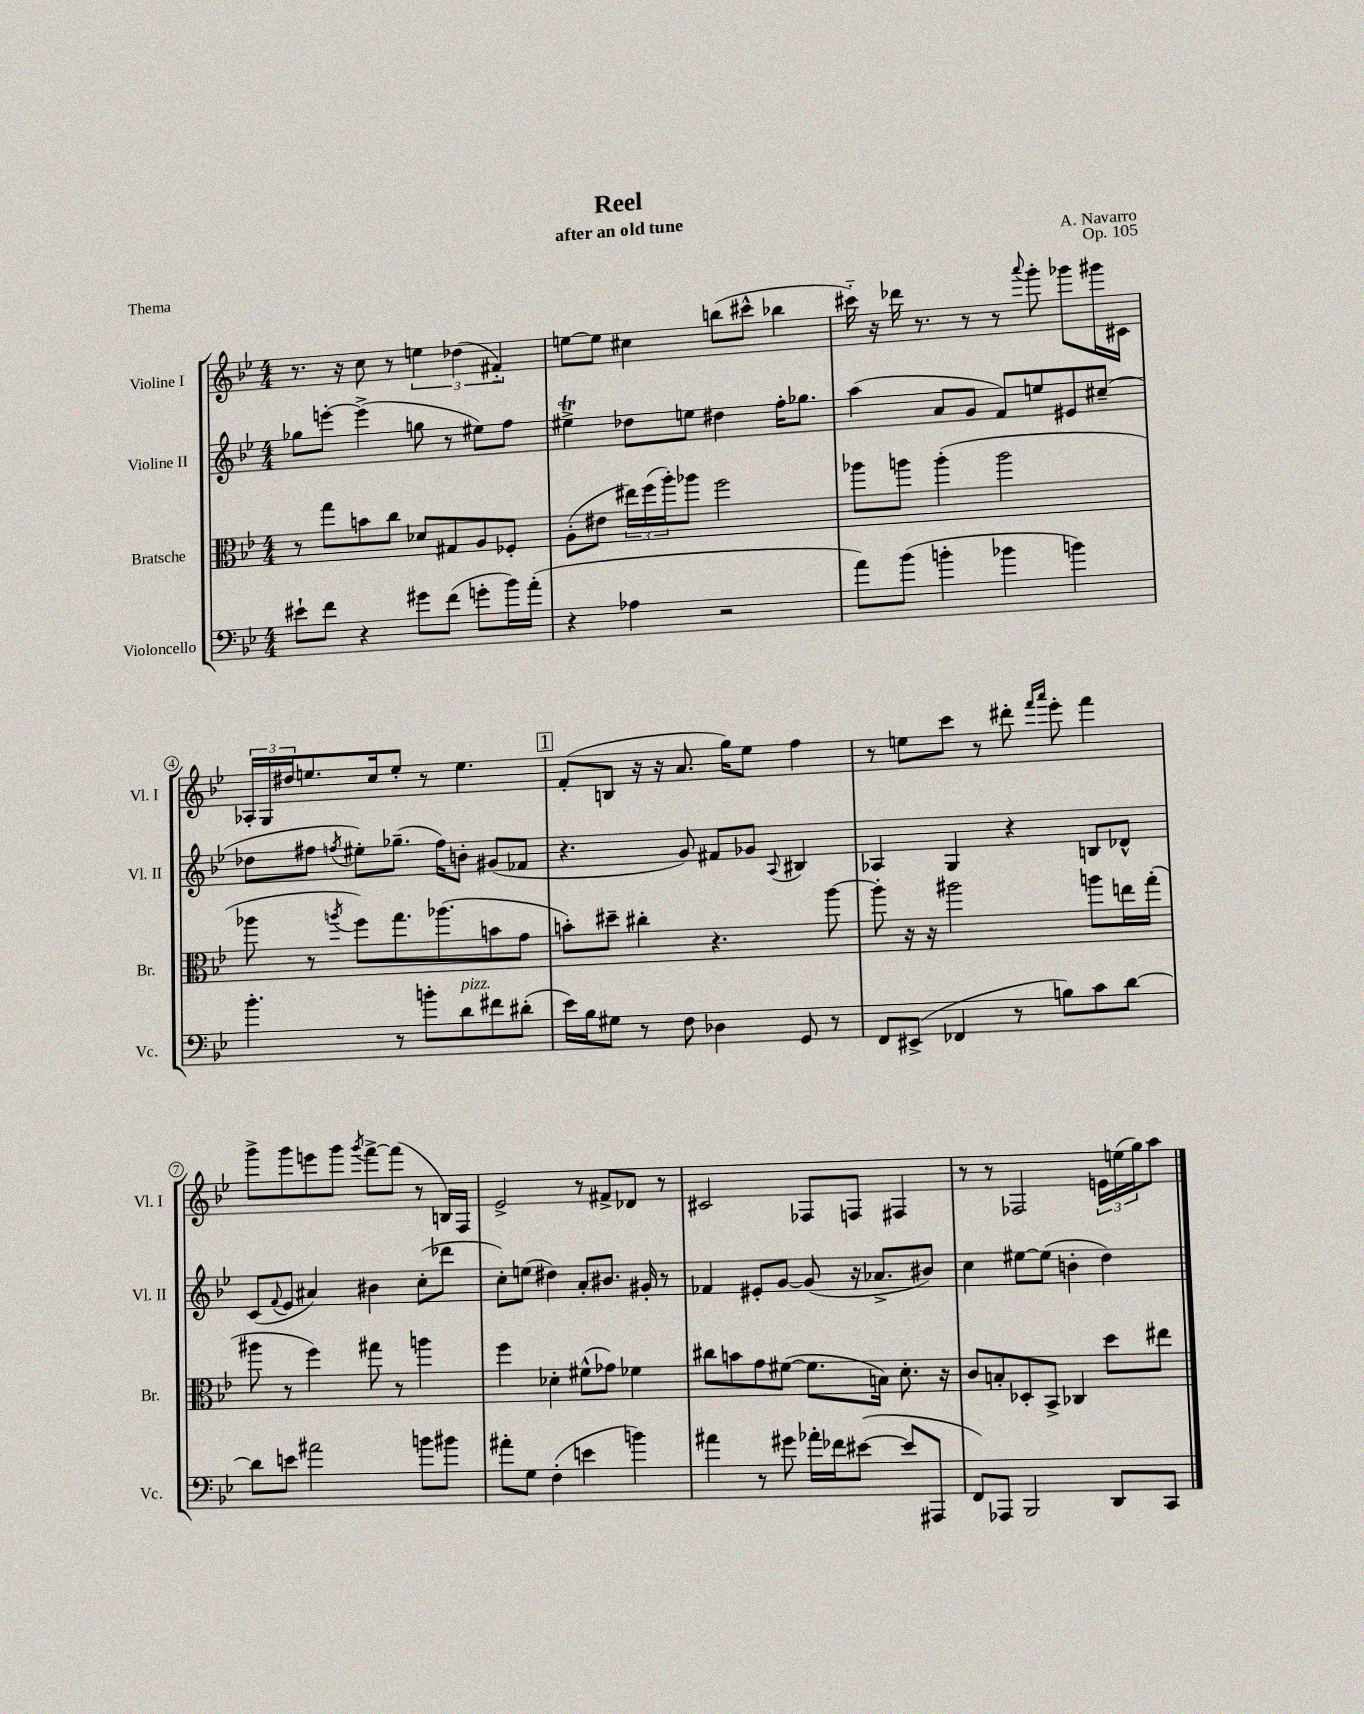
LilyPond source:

\header { title = "Reel" composer = "A. Navarro" subtitle = "after an old tune" opus = "Op. 105" piece = "Thema" }
<<
\new StaffGroup <<
\new Staff = "s0" \with { instrumentName = "Violine I" shortInstrumentName = "Vl. I" } {
    \clef treble \key bes \major \numericTimeSignature \time 4/4
    r8. r16 c''8 r8 \tuplet 3/2 { e''4 des''4( fis'4-_) } |
    e''8~ e''8 cis''4 b''8( cis'''8-^ bes''4 |
    cis'''16-_) r16 des'''16 r8. r8 r8 \appoggiatura { a'''8 } g'''8-. ges'''8 gis'''16 cis'16 |
    \tuplet 3/2 { aes16-. g16 dis''16 } e''8. c''16 e''8-. r8 e''4. |
    \mark \markup { \box "1" } f'8-.( b8 r16 r16 a'8. g''16) ees''8 f''4 |
    r8 e''8 c'''8 r8 dis'''8-. \grace { f'''16 a'''16 } ees'''8-. f'''4 |
    g'''8-> g'''8 e'''8 g'''8 \acciaccatura { g'''8 } f'''8~-> f'''8( r8 b16) f16 |
    ees'2-> r8 fis'8-> des'8 r8 |
    cis'2 fes8 f8 fis4 |
    r8 r8 fes2 \tuplet 3/2 { e'16 e''16( g''16) } a''8 \bar "|." |
}
\new Staff = "s1" \with { instrumentName = "Violine II" shortInstrumentName = "Vl. II" } {
    \clef treble \key bes \major \numericTimeSignature \time 4/4
    ges''8 e'''8~-. e'''4->( g''8 r8 eis''8) f''8 |
    eis''4->\trill des''8 e''8 dis''4 f''16-. ges''8. |
    a''4( a'8 g'8 f'8) e''8 eis'8 cis''8--( |
    des''8 fis''8 \acciaccatura { f''8 } eis''8-.) ges''8.--( f''16) b'8-. gis'8( fes'8 |
    \mark \markup { \box "1" } r4. g'8) fis'8 ges'8 \appoggiatura { a8 } bis4 |
    aes4 g4 r4 b8 des'8-^ |
    c'8( \appoggiatura { f'8 } ees'8 ais'4) bis'4 c''8-.( des'''8 |
    c''8-.) e''8( dis''4) a'8-. bis'8. gis'16-. r8 |
    fes'4 eis'8-. g'8~ g'8( r16 aes'8.-> bis'8) |
    c''4 eis''8~ eis''8( b'4-. d''4) \bar "|." |
}
\new Staff = "s2" \with { instrumentName = "Bratsche" shortInstrumentName = "Br." } {
    \clef alto \key bes \major \numericTimeSignature \time 4/4
    r8 g''8 b'8 c''8 des'8 gis8 a8 fes8-. |
    a8-.( eis'8 \tuplet 3/2 { eis''16) f''16( a''16-.) } aes''8 f''2 |
    aes''8 a''8 a''4-.( a''2 |
    aes''8 r8 \acciaccatura { a''8 } f''8) g''8. aes''8.( b'8 g'8 |
    \mark \markup { \box "1" } b'8-.) dis''8-- cis''4-. r4. a''8~ |
    a''8-. r16 r16 ais''2 a''8 e''16 g''16-.( |
    ais''8 r8 f''4) gis''8 r8 a''4 |
    f''4 des'4-. fis'8-^( ges'8) fes'4 |
    cis''8 b'8 g'8 fis'8~( fis'8. b16) d'8.-. r16 |
    c'8 b8-. des8-. bes,8-> ces4 d''8 eis''8 \bar "|." |
}
\new Staff = "s3" \with { instrumentName = "Violoncello" shortInstrumentName = "Vc." } {
    \clef bass \key bes \major \numericTimeSignature \time 4/4
    eis'8-! f'8 r4 gis'8 f'8( g'8-. bes'16) a'16-.( |
    r4 aes4 r2 |
    a'8) bes'8( b'4-. bes'4 b'4) |
    bes'4.-. r8 b'8-. d'8^\markup { \italic "pizz." } fis'8 dis'8-.( |
    \mark \markup { \box "1" } ees'16) bes16 gis8 r8 f8 des4 g,8 r8 |
    f,8 eis,8->( fes,4 r8 b8) c'8 d'8~ |
    d'8 e'8 ais'2 b'8 bis'8 |
    ais'8-. g8 f4-.( e'4 b'4) |
    ais'4 r8 gis'8 aes'16-. fes'16 eis'8~( eis'8 ais,,8 |
    f,8) aes,,8 bes,,2 d,8 c,8 \bar "|." |
}
>>
>>
\layout { \context { \Score \override BarNumber.stencil = #(make-stencil-circler 0.1 0.3 ly:text-interface::print) } }
